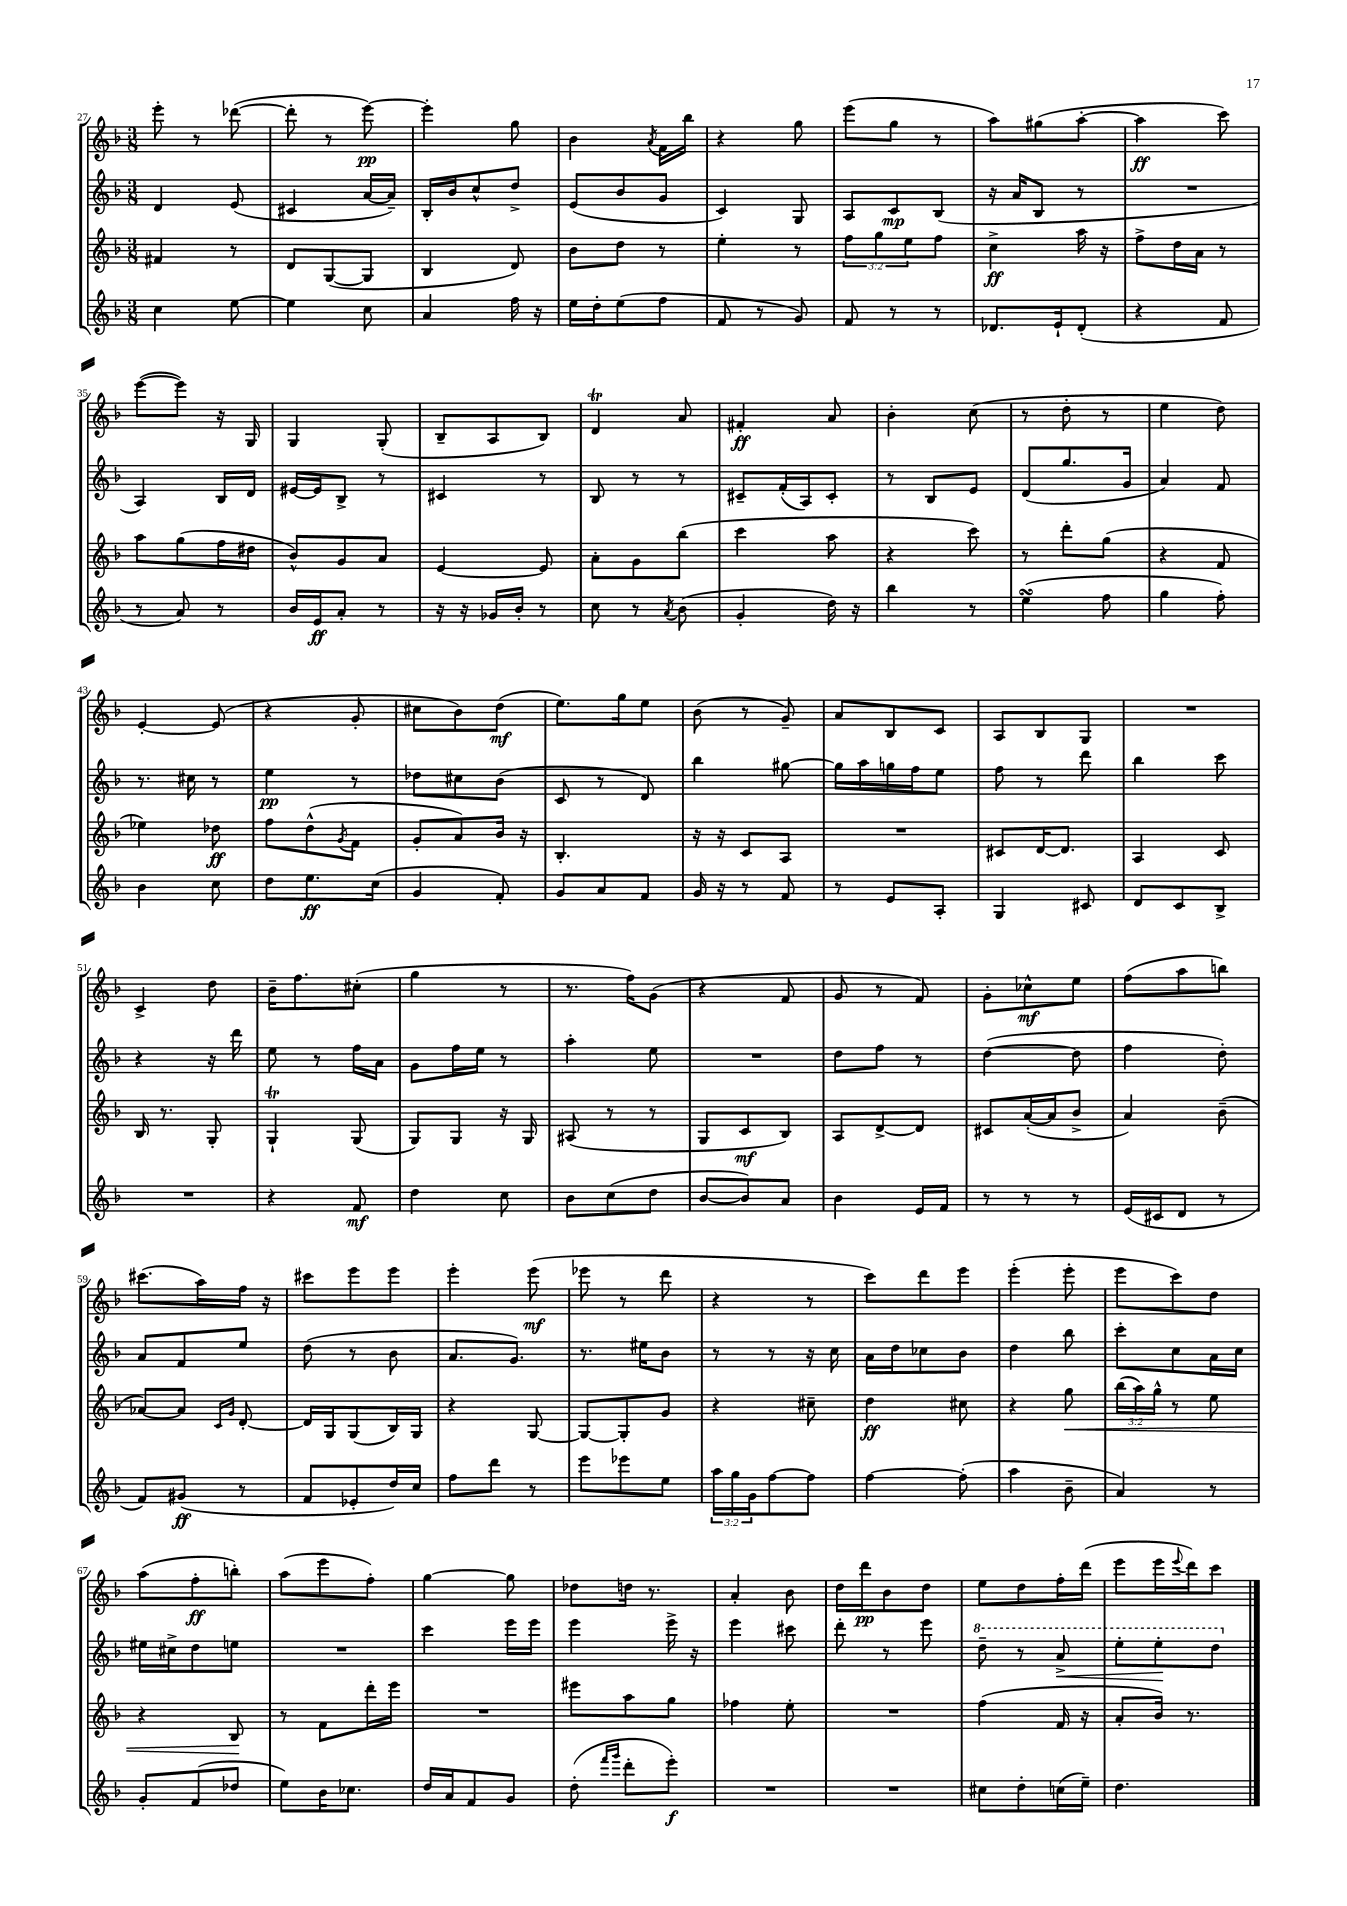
<<
\new StaffGroup <<
\new Staff = "s0" {
    \clef treble \key f \major \numericTimeSignature \time 3/8
    e'''8-. r8 des'''8~( |
    des'''8-. r8 e'''8~\pp) |
    e'''4-. g''8 |
    bes'4 \acciaccatura { a'8 } f'16 bes''16 |
    r4 g''8 |
    e'''8( g''8 r8 |
    a''8) gis''8( a''8~-. |
    a''4\ff c'''8) |
    e'''8~( e'''8) r16 g16 |
    g4 g8-.( |
    bes8-- a8 bes8) |
    d'4\trill a'8 |
    fis'4-.\ff a'8 |
    bes'4-. c''8( |
    r8 d''8-. r8 |
    e''4 d''8) |
    e'4~-. e'8( |
    r4 g'8-. |
    cis''8 bes'8) d''8\mf( |
    e''8.) g''16 e''8 |
    bes'8( r8 g'8--) |
    a'8 bes8 c'8 |
    a8 bes8 g8 |
    R4. |
    c'4-> d''8 |
    bes'16-- f''8. cis''8-.( |
    g''4 r8 |
    r8. f''16) g'8( |
    r4 f'8 |
    g'8 r8 f'8) |
    g'8-. ces''8-^\mf e''8 |
    f''8( a''8 b''8) |
    cis'''8.( a''16) f''16 r16 |
    cis'''8 e'''8 e'''8 |
    e'''4-. e'''8\mf( |
    ees'''8 r8 d'''8 |
    r4 r8 |
    c'''8) d'''8 e'''8 |
    e'''4-.( e'''8-. |
    e'''8 c'''8) d''8 |
    a''8( f''8-.\ff b''8-.) |
    a''8( e'''8 f''8-.) |
    g''4~ g''8 |
    des''8 d''16 r8. |
    a'4-. bes'8 |
    d''16 d'''16\pp bes'8 d''8 |
    e''8 d''8 f''16-. d'''16( |
    e'''8 e'''16 \appoggiatura { e'''8 } d'''16) c'''8 \bar "|." |
}
\new Staff = "s1" {
    \clef treble \key f \major \numericTimeSignature \time 3/8
    d'4 e'8( |
    cis'4 a'16~ a'16--) |
    bes16-. bes'16 c''8-^ d''8-> |
    e'8( bes'8 g'8 |
    c'4) g8 |
    a8 c'8\mp bes8( |
    r16 a'16 bes8 r8 |
    R4. |
    a4) bes16 d'16 |
    eis'16~ eis'16 bes8-> r8 |
    cis'4 r8 |
    bes8 r8 r8 |
    cis'8-- f'16-.( a16) cis'8-. |
    r8 bes8 e'8 |
    d'8( g''8. g'16 |
    a'4) f'8 |
    r8. cis''16 r8 |
    e''4\pp r8 |
    des''8 cis''8 bes'8( |
    c'8 r8 d'8) |
    bes''4 gis''8~ |
    gis''16 a''16 g''16 f''16 e''8 |
    f''8 r8 d'''8 |
    bes''4 c'''8 |
    r4 r16 d'''16 |
    e''8 r8 f''16 a'16 |
    g'8 f''16 e''16 r8 |
    a''4-. e''8 |
    R4. |
    d''8 f''8 r8 |
    d''4~( d''8 |
    f''4 d''8-.) |
    a'8 f'8 e''8 |
    d''8( r8 bes'8 |
    a'8. g'8.) |
    r8. eis''16 bes'8 |
    r8 r8 r16 c''16 |
    a'16 d''16 ces''8 bes'8 |
    d''4 bes''8 |
    c'''8-. c''8 a'16 c''16 |
    eis''16 cis''16-> d''8 e''8 |
    R4. |
    c'''4 e'''16 e'''16 |
    e'''4 e'''16-> r16 |
    e'''4 cis'''8 |
    d'''8-. r8 e'''8 |
    \ottava #1 d'''8-- r8 a''8->\< |
    e'''8-. e'''8-.\! d'''8 \ottava #0 \bar "|." |
}
\new Staff = "s2" {
    \clef treble \key f \major \numericTimeSignature \time 3/8 \override Staff.TupletNumber.text = #tuplet-number::calc-fraction-text
    fis'4 r8 |
    d'8 g8~( g8 |
    bes4 d'8) |
    bes'8 d''8 r8 |
    e''4-. r8 |
    \tuplet 3/2 { f''8 g''8 e''8 } f''8 |
    c''4->\ff a''16 r16 |
    f''8-> d''16 a'16 r8 |
    a''8 g''8( f''16 dis''16 |
    bes'8-^) g'8 a'8 |
    e'4~ e'8 |
    a'8-. g'8 bes''8( |
    c'''4 a''8 |
    r4 c'''8) |
    r8 d'''8-. g''8( |
    r4 f'8 |
    ees''4) des''8\ff |
    f''8 d''8-^( \acciaccatura { g'8 } f'8 |
    g'8-. a'8) bes'16 r16 |
    bes4.-. |
    r16 r16 c'8 a8 |
    R4. |
    cis'8 d'16~ d'8. |
    a4 c'8 |
    bes16 r8. g8-. |
    g4-!\trill g8( |
    g8) g8 r16 g16 |
    ais8( r8 r8 |
    g8 c'8\mf bes8) |
    a8 d'8~-> d'8 |
    cis'8 a'16~-.( a'16 bes'8-> |
    a'4) bes'8--( |
    aes'8~) aes'8 \grace { c'16 g'16 } d'8~-. |
    d'16 g16 g8( bes16) g16 |
    r4 g8~ |
    g8~ g8-. g'8 |
    r4 cis''8-- |
    d''4\ff cis''8 |
    r4 g''8\< |
    \tuplet 3/2 { bes''16( a''16) g''16-^ } r8 e''8 |
    r4 bes8\! |
    r8 f'8 d'''16-. e'''16 |
    R4. |
    eis'''8 a''8 g''8 |
    fes''4 e''8-. |
    R4. |
    f''4( f'16 r16 |
    a'8-. bes'16) r8. \bar "|." |
}
\new Staff = "s3" {
    \clef treble \key f \major \numericTimeSignature \time 3/8 \override Staff.TupletNumber.text = #tuplet-number::calc-fraction-text
    c''4 e''8~ |
    e''4 c''8 |
    a'4 f''16 r16 |
    e''16 d''16-. e''8( f''8 |
    f'8 r8 g'8) |
    f'8 r8 r8 |
    des'8. e'16-! des'8-.( |
    r4 f'8 |
    r8 a'8) r8 |
    bes'16 e'16\ff a'8-. r8 |
    r16 r16 ges'16 bes'16-. r8 |
    c''8 r8 \acciaccatura { a'8 } bes'8( |
    g'4-. d''16) r16 |
    bes''4 r8 |
    e''4\turn( f''8 |
    g''4 f''8-.) |
    bes'4 c''8 |
    d''8 e''8.\ff c''16( |
    g'4 f'8-.) |
    g'8 a'8 f'8 |
    g'16 r16 r8 f'8 |
    r8 e'8 a8-. |
    g4 cis'8 |
    d'8 c'8 bes8-> |
    R4. |
    r4 f'8\mf |
    d''4 c''8 |
    bes'8 c''8( d''8 |
    bes'8~ bes'8) a'8 |
    bes'4 e'16 f'16 |
    r8 r8 r8 |
    e'16( cis'16 d'8 r8 |
    f'8) gis'8\ff( r8 |
    f'8 ees'8-. d''16) c''16 |
    f''8 d'''8 r8 |
    e'''8 ees'''8 e''8 |
    \tuplet 3/2 { a''16 g''16 g'16 } f''8~ f''8 |
    f''4~ f''8-.( |
    a''4 bes'8-- |
    a'4) r8 |
    g'8-. f'8( des''8 |
    e''8) bes'16 ces''8. |
    d''16 a'16 f'8 g'8 |
    d''8-.( \grace { f'''16 g'''16 } d'''8-. e'''8-.\f) |
    R4. |
    R4. |
    cis''8 d''8-. c''16( e''16--) |
    d''4. \bar "|." |
}
>>
>>
\layout { \context { \Score currentBarNumber = #27 } }
